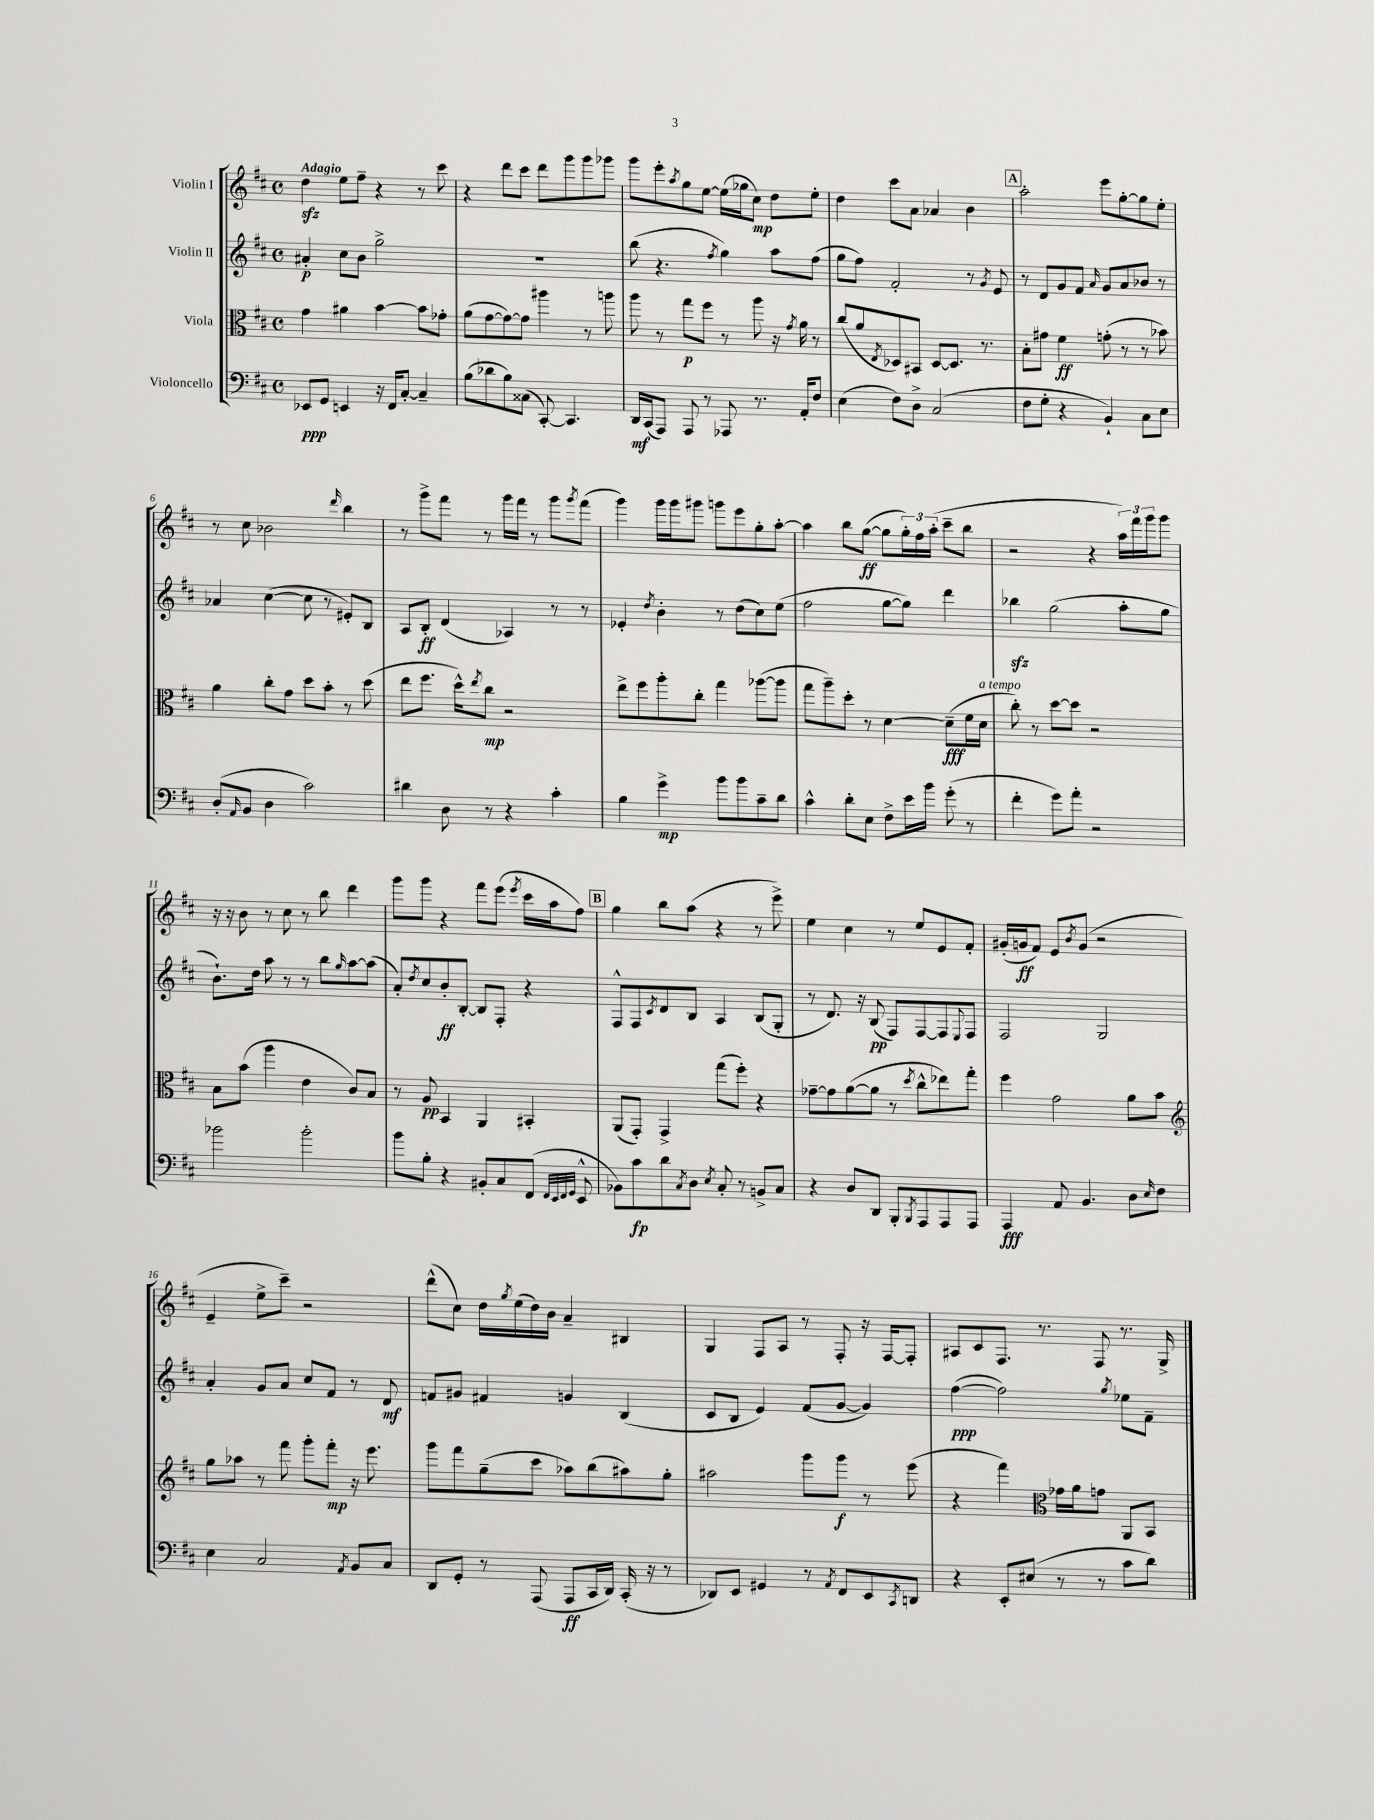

**kern	**kern	**kern	**kern
*staff4	*staff3	*staff2	*staff1
*clefF4	*clefC3	*clefG2	*clefG2
*k[f#c#]	*k[f#c#]	*k[f#c#]	*k[f#c#]
*M4/4	*M4/4	*M4/4	*M4/4
*met(c)	*met(c)	*met(c)	*met(c)
8EE-	4g	4a#'	4dd
8GG	.	.	.
4EE	4a#	8cc#	8ee
.	.	8b	8ff#~
16r	[4b	2gg^	4r
16FF#	.	.	.
[8C#'	.	.	.
4C#~]	8b]	.	8r
.	8g-'	.	8ccc#
=	=	=	=
(8B	(8a	1r	4r
8d-	[8g	.	.
8B)	8g_)	.	8ddd
(8C##	8g]	.	8ccc#
[8CC#')	4aa#	.	8ddd
4.CC#]	.	.	8ggg
.	8r	.	8ggg
.	8aa	.	8ggg-
=	=	=	=
16DD	8aa	(8bb	8ggg
(16CC#	.	.	.
8AAA)	8r	4.r	8eee'
.	.	.	8qaa
8AAA	8gg	.	8gg
8r	8ff#	.	[8ee
.	.	8qff#	.
8AAA-	8r	4gg)	(16ee]
.	.	.	16gg-
8.r	8aa	.	8cc#)
.	16r	8aa	8dd
.	8qg	.	.
16AA'	16a	.	.
8F#	8r	(8ff#	8ee'
=	=	=	=
(4E	(8cc#	8gg	4dd
.	8a	8ff#)	.
.	8qE	.	.
8F#)	8D-)	2f#'	8ccc#
8D^	8BB#	.	8a
(2C#	[8D-	.	4a-
.	8.D-]	.	.
.	.	8r	4b
.	8.r	.	.
.	.	8qg	.
.	.	8e	.
=	=	=	=
8F#	8B'	8r	2aa'
8G'	8g#	8d	.
4r	4f#	8g	.
.	.	8f#	.
.	.	16qqa	.
4BB`)	(8g'	8g	8eee
.	8r	8a	[8gg'
8C#	8r	8b-	8gg]
8E	8b-)	8r	8ee'
=	=	=	=
(8D'	4a	4a-	8r
16qqAA	.	.	.
8BB	.	.	8cc#
4D	8cc#'	([4cc#	2b-
.	8g	.	.
2c#)	8dd	8cc#]	.
.	8b'	8r	.
.	.	.	16qqddd
.	8r	8e#')	4bb
.	(8dd	8B	.
=	=	=	=
4d#	8ee	8A	8r
.	8.ff#	8B'	8ggg^
8D	.	(4d	8fff#
.	16dd^^)	.	.
.	8qee	.	.
8r	8cc#	.	8r
4r	2r	4A-)	16ggg
.	.	.	16fff#
.	.	.	8r
4c#'	.	8r	8ggg
.	.	.	8qggg
.	.	8r	(8fff#
=	=	=	=
4B	8ee^	4e-'	4ggg)
.	8ff#	.	.
.	.	8qdd	.
4g^	8aa'	4b'	16ggg
.	.	.	16ggg
.	8cc#'	.	8ggg#
8b	4gg	8r	8ggg
8b	.	(8dd	8eee
8c#~	([8aa-	8cc#)	8gg'
8d	8aa-]	(8ee	[8aa'
=	=	=	=
4c#^^	8gg	2ff#	4aa]
.	8aa~)	.	.
8d'	8dd'	.	8bb
8E	8r	.	([8gg
8F#^	[4d	[8gg	8gg]
16e	.	8gg])	24gg')
.	.	.	24ff#
16b	.	.	.
.	.	.	(24aa'
(8g'	(8d~]	4ddd	8ccc#~
8r	16f#	.	8bb
.	16d	.	.
=	=	=	=
4f#'	8cc#')	4bb-	2r
.	8r	.	.
8g)	[8dd	(2gg	.
8a'	8dd]	.	.
2r	2r	.	4r
.	.	8aa'	24aa)
.	.	.	24fff#
.	.	.	24ggg
.	.	8gg	8ggg
=	=	=	=
2b-	8B	8.b`)	16r
.	.	.	16r
.	(8b	.	8b
.	.	16dd	.
.	4aa	8aa	8r
.	.	8r	8cc#
2b-'	4e	8r	8r
.	.	8bb	8bb
.	.	16qqgg	.
.	8c#)	[8aa	4ddd
.	8B	(8aa]	.
=	=	=	=
8b	8r	8a')	8ggg
.	.	8qdd	.
8B'	8A	8cc#	8ggg
4r	4BB	8b'	4r
.	.	[8B'	.
8BB#'	4AA	8B]	8fff#
8C#	.	8F#'	(8eee
.	.	.	8qeee
(8FF#	4BB#'	4r	16ccc#
.	.	.	16aa
32qqFF#	.	.	.
32qqEE	.	.	.
32qqFF#	.	.	.
32qqGG	.	.	.
8EE^^	.	.	8ff#)
=	=	=	=
8BB-)	(8AA	8F#^^	4gg
8c#	8GG')	8F#	.
.	.	8qc#	.
8d	4GG^	8d	8bb
8qC#	.	.	.
8D	.	8B	(8aa
8qE	.	.	.
8C#'	(8gg	4A	4r
8r	8ff#')	.	.
8BB^	4r	(8B	8r
8C#	.	8G'	8eee^)
=	=	=	=
4r	[8g-~	8r	4ee
.	8g-]	8.d)	.
8D	([8a	.	4cc#
.	.	16r	.
8DD	8a]	(8B	.
8BBB'	8r	8F#)	8r
8qBBB	8qdd	.	.
8AAA	8cc#^^	[8F#	8ee
8AAA	8ee-)	8F#]	8e
.	.	8qqE	.
8AAA	8gg'	8F#	8f#'
=	=	=	=
4AAA	4ff#	2F#	(16g#'
.	.	.	16g
.	.	.	8f#)
8AA	2g	.	8e
.	.	.	8qb
4.BB	.	.	(8g
.	.	2G	2r
8D	8a	.	.
16qqE	.	.	.
8F#	8b	.	.
=	=	=	=
*	*clefG2	*	*
4E	8gg	4a'	4e~
.	8aa-	.	.
2C#	8r	8g	8ee^
.	8fff#	8a	8ccc#~)
.	8ggg'	8cc#	2r
.	8fff#'	8f#	.
8qAA	.	.	.
8BB	16r	8r	.
.	8.eee	.	.
8C#	.	8d	.
=	=	=	=
8DD	8ggg	8f	(8ddd^^
8GG'	8fff#	8g#	8cc#)
8r	(8gg~	4f#	16dd
.	.	.	8qgg
.	.	.	(16ee
(8AAA	8ccc#	.	16dd)
.	.	.	16b
8AAA	8aa-)	4g	4a~
16CC#	(8bb	.	.
16DD)	.	.	.
(16CC#'	8aa#)	(4B	4B#
16r	.	.	.
8r	8gg'	.	.
=	=	=	=
8DD-)	2aa#	8c#	4G
8EE	.	8B	.
4GG#	.	4e)	8F#
.	.	.	8A
8r	8ggg	(8f#	8r
8qAA	.	.	.
8FF#	8ggg	[8g	8F#'
8EE	8r	4g])	16r
.	.	.	[16F#
8qCC#	.	.	.
8DD	(8eee	.	8F#']
=	=	=	=
4r	4r	([4ff#	8A#
.	.	.	8c#
8EE'	4fff#)	2ff#])	8.F#
(8E#	.	.	.
.	.	.	8.r
*	*clefC3	*	*
8r	16g-	.	.
.	16a	.	.
8r	8g	.	8F#
.	.	8qgg	.
8c#	8AA	8ee-	8.r
8d)	8BB	8f#~	.
.	.	.	16G^
==	==	==	==
*-	*-	*-	*-
